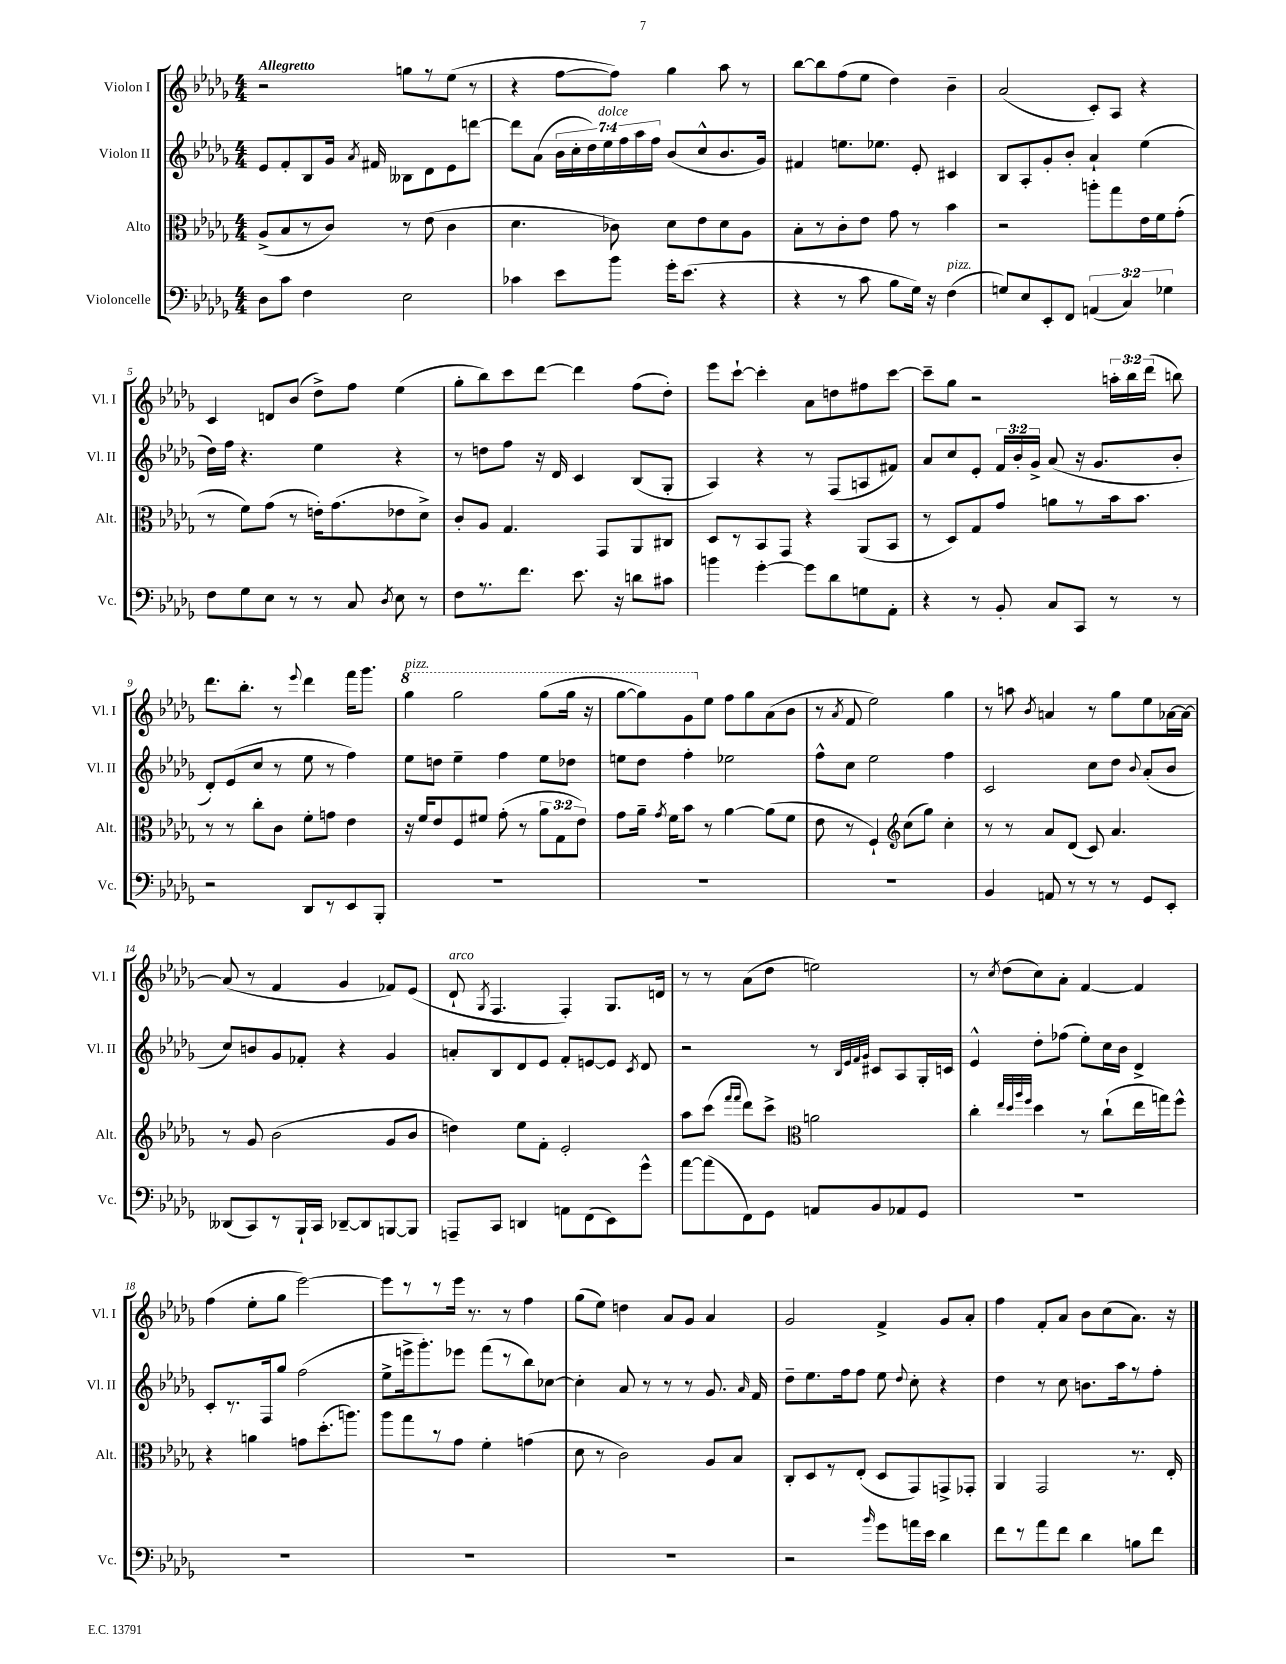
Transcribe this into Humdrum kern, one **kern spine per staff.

**kern	**kern	**kern	**kern
*staff4	*staff3	*staff2	*staff1
*clefF4	*clefC3	*clefG2	*clefG2
*k[b-e-a-d-g-]	*k[b-e-a-d-g-]	*k[b-e-a-d-g-]	*k[b-e-a-d-g-]
*M4/4	*M4/4	*M4/4	*M4/4
8D-	(8A-^	8e-	2r
8c	8B-	8f'	.
4F	8r	8B-	.
.	8c)	16g-	.
.	.	8qa-	.
.	.	16f#	.
2E-	8r	8B--	8gg
.	(8e-	8d-	8r
.	4c	8e-	(8ee-
.	.	[8ddd	8r
=	=	=	=
4c-	4.d-	8ddd]	4r
.	.	(8a-	.
8e-	.	28b-	[8ff
.	.	28cc'	.
.	.	28dd-)	.
.	.	28ee-	.
8b-	8c-)	.	8ff])
.	.	28ff	.
.	.	28aa-	.
.	.	28ff	.
16g-'	8d-	(8b-	4gg-
(8.e-	.	.	.
.	8e-	8cc^^	.
4r	8d-	8.b-	8aa-
.	8A-	.	8r
.	.	16g-)	.
=	=	=	=
4r	8B-'	4f#	[8bb-
.	8r	.	8bb-]
8r	8c'	8.ee	(8ff
8c	8e-	.	8ee-
.	.	8.ee-	.
8B-	8g-	.	4dd-)
16G-)	8r	8e-'	.
16r	.	.	.
(4F	4b-	4c#	4b-~
=	=	=	=
8G)	2r	8B-	(2a-
8E-	.	8A-'	.
8EE-'	.	8g-'	.
8FF	.	8b-'	.
(6AA	8aa'	4a-`	8c')
.	8gg-	.	8A-
6C)	.	.	.
.	16e-	(4ee-	4r
.	16f	.	.
6G-	.	.	.
.	(8g-'	.	.
=	=	=	=
8F	8r	16dd-)	4c
.	.	16ff	.
8G-	8f)	4.r	.
8E-	(8g-	.	8d
8r	8r	.	(8b-
8r	16e')	4ee-	8dd-^)
.	(8.g-	.	.
8C	.	.	8ff
8qD-	.	.	.
8E-	8e-	4r	(4ee-
8r	8d-^)	.	.
=	=	=	=
8F	8c'	8r	8gg-'
8.r	8A-	8dd	8bb-)
.	4.G-	8ff	8ccc
8.f	.	.	.
.	.	16r	[8ddd-
.	.	16d-	.
8.e-	.	4c	4ddd-]
.	8GG-	.	.
16r	.	.	.
8d	8AA-	(8B-	(8ff
8c#	8C#	8G-'	8dd-')
=	=	=	=
4b	8D-	4A-)	8eee-
.	8r	.	[8ccc`
[4g-'	8BB-	4r	4ccc']
.	8GG-	.	.
8g-]	4r	8r	8a-
8d-	.	(8F	8dd
8G	(8AA-	8A	8ff#
8AA-'	8BB-	8f#)	[8ccc
=	=	=	=
4r	8r	8a-	8ccc~]
.	8D-)	8cc	8gg-
8r	8G-	8e-'	2r
8BB-'	8g-	24f	.
.	.	24b-'	.
.	.	24g-^	.
8C	8a	(8a-	.
8CC	8r	16r	.
.	.	8.g-	.
8r	16b-	.	24aa'
.	.	.	24bb-
.	8.b-	.	.
.	.	.	(24ddd-
8r	.	8b-'	8bb)
=	=	=	=
2r	8r	8d-')	8.ddd-
.	8r	(8e-	.
.	.	.	8.bb-'
.	8cc'	8cc	.
.	8c	8r	8r
.	.	.	8qqeee-
8DD-	8f'	8ee-	4ddd-
8r	8g	8r	.
8EE-	4e-	4ff)	16fff
.	.	.	8.ggg-
8BBB-'	.	.	.
=	=	=	=
1r	16r	8ee-	4ggg-
.	16f	.	.
.	8e-	8dd	.
.	8F	4ee-~	2ggg-
.	8f#	.	.
.	(8g-'	4ff	.
.	8r	.	.
.	12a-	8ee-	(8ggg-
.	12G-	.	.
.	.	8dd-	16ggg-
.	12e-)	.	.
.	.	.	16r
=	=	=	=
1r	8g-	8ee	[8ggg-
.	16a-~	8dd-	8ggg-])
.	8qg-	.	.
.	16f	.	.
.	8b-	4ff'	8gg-
.	8r	.	8ee-
.	[4a-	2ee-	8ff
.	.	.	8gg-
.	(8a-]	.	(8a-
.	8f	.	8b-
=	=	=	=
1r	8e-	8ff^^	8r
.	.	.	8qa-
.	8r	8cc	8f
.	4F`)	2ee-	2ee-)
*	*clefG2	*	*
.	(8cc	.	.
.	8gg-)	.	.
.	4cc'	4ff	4gg-
=	=	=	=
4BB-	8r	2c	8r
.	8r	.	8aa
.	.	.	8qb-
8AA	8a-	.	4a
8r	(8d-	.	.
8r	8c)	8cc	8r
8r	4.a-	8dd-	8gg-
.	.	8qqb-	.
8GG-	.	(8a-'	8ee-
8EE-'	.	8b-	[16a-
.	.	.	16a-_
=	=	=	=
(8DD--	8r	8cc)	(8a-]
8CC)	8g-	8b	8r
8r	(2b-	8g-	4f
16BBB-`	.	8f-'	.
16CC	.	.	.
[8DD-~	.	4r	4g-
8DD-]	.	.	.
[8BBB	8g-	4g-	8f-)
8BBB]	8b-	.	(8e-
=	=	=	=
8AAA~	4dd)	8a'	8d-`
.	.	.	8qG-
8CC	.	8B-	4.F
4DD	8ee-	8d-	.
.	8f'	8e-	.
8AA	2e-'	8f'	4F')
(8FF	.	[8e	.
8EE-)	.	8e]	8.G-
.	.	8qc	.
8g-^^	.	8d-	.
.	.	.	16d
=	=	=	=
[8a-	8aa-	2r	8r
(8a-]	(8ccc	.	8r
.	16qqfff	.	.
.	16qqfff	.	.
8FF)	8ddd-)	.	(8a-
8GG-	8ccc^	.	8dd-
*	*clefC3	*	*
8AA	2a	8r	2ee)
.	.	32qqB-	.
.	.	32qqe-	.
.	.	32qqf	.
.	.	32qqg-	.
8BB-	.	8c#	.
8AA-	.	8A-	.
8GG-	.	16G-'	.
.	.	16c	.
=	=	=	=
1r	4cc'	4e-^^	8r
.	.	.	8qcc
.	.	.	(8dd-
.	32qqee-	.	.
.	32qqdd-	.	.
.	32qqaa-	.	.
.	32qqff	.	.
.	4dd-	8dd-'	8cc)
.	.	(8ff-	8a-'
.	8r	8ee-')	[4f
.	(8cc`	16cc	.
.	.	16b-	.
.	16ee-	4d-^	4f]
.	16gg)	.	.
.	8ff^^	.	.
=	=	=	=
1r	4r	8c'	(4ff
.	.	8.r	.
.	4a	.	8ee-'
.	.	16F	.
.	.	8gg-	8gg-
.	8g	(2ff	[2eee-)
.	(8.dd-'	.	.
.	8.aa)	.	.
=	=	=	=
1r	8aa-	8ee-^	8eee-]
.	8gg-	16eee^	8r
.	.	8.ggg-')	.
.	8r	.	8r
.	8g-	8eee-	16eee-
.	.	.	8.r
.	4f'	(8fff	.
.	.	8r	8r
.	(4g	8bb-)	4ff
.	.	[8cc-	.
=	=	=	=
1r	8d-	4cc-']	(8gg-
.	8r	.	8ee-)
.	2c)	8a-	4dd
.	.	8r	.
.	.	8r	8a-
.	.	8r	8g-
.	8A-	8.g-	4a-
.	8B-	.	.
.	.	16qqa-	.
.	.	16f	.
=	=	=	=
2r	8C'	8dd-~	2g-
.	8D-	8.ee-	.
.	8r	.	.
.	.	16ff	.
.	(8E-'	8ff	.
16qqb-	.	.	.
8g-	8D-	8ee-	4f^
.	.	8qqdd-	.
16a	8GG-)	8cc'	.
16e-	.	.	.
4d-	8GG^	4r	8g-
.	8GG-'	.	8a-'
=	=	=	=
8f	4AA-	4dd-	4ff
8r	.	.	.
8a-	2GG-	8r	8f'
8f	.	8cc	8a-
4d-	.	8.b	8b-
.	.	.	(8cc
.	.	16aa-	.
8B	8.r	8r	8.a-)
8f	.	8ff'	.
.	16E-'	.	16r
==	==	==	==
*-	*-	*-	*-
